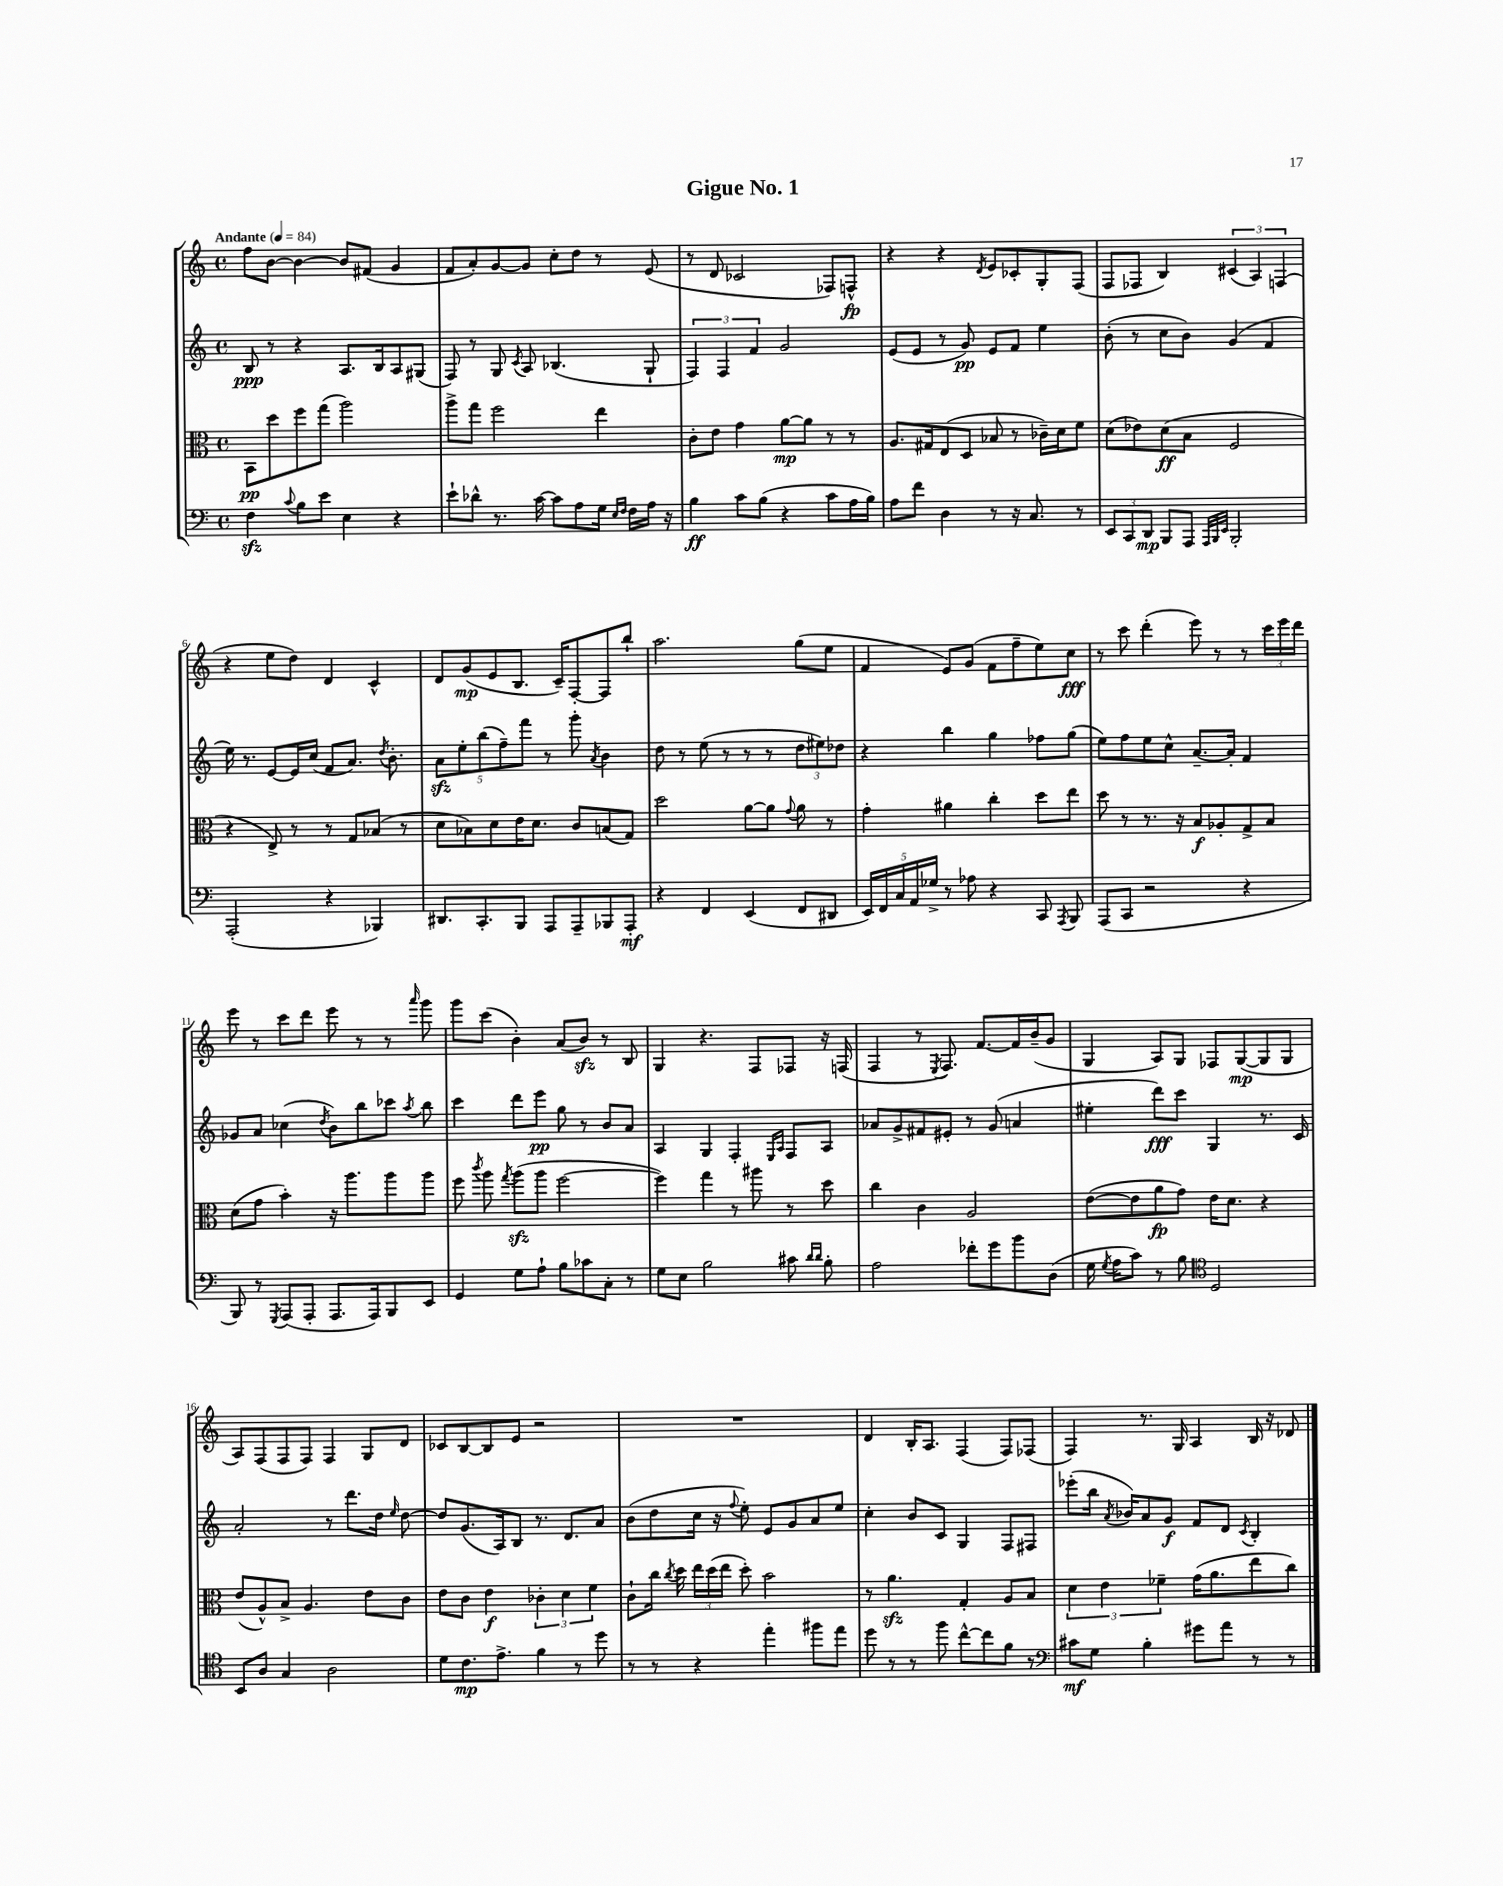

**kern	**dynam	**kern	**dynam	**kern	**dynam	**kern	**dynam
*part4	*part4	*part3	*part3	*part2	*part2	*part1	*part1
*staff4	*staff4	*staff3	*staff3	*staff2	*staff2	*staff1	*staff1
*clefF4	*	*clefC3	*	*clefG2	*	*clefG2	*
*k[]	*	*k[]	*	*k[]	*	*k[]	*
*M4/4	*	*M4/4	*	*M4/4	*	*M4/4	*
*met(c)	*	*met(c)	*	*met(c)	*	*met(c)	*
*MM84	*	*MM84	*	*MM84	*	*MM84	*
=1	=1	=1	=1	=1	=1	=1	=1
!	!	!	!	!	!	!LO:TX:a:B:t=Andante	!
4Fzz\	.	8BB\L	pp	8B/	ppp	8ff\L	.
.	.	8dd\	.	8r	.	[8b\J	.
8qqc/	.	.	.	.	.	.	.
8B\L	.	8ff\	.	4r	.	4b\_	.
8e\J	.	(8gg\J	.	.	.	.	.
4E\	.	2aa\)	.	8.A/L	.	8b/L]	.
.	.	.	.	.	.	(8f#X/J	.
.	.	.	.	16B/k	.	.	.
4r	.	.	.	8A/	.	4g/	.
.	.	.	.	(8G#X/J	.	.	.
=2	=2	=2	=2	=2	=2	=2	=2
8e`\L	.	8aa^\L	.	8F/)	.	8f/L	.
8d-X^^\J	.	8gg\J	.	8r	.	8a'/)	.
8.r	.	2ff\	.	8G/	.	[8g/	.
.	.	.	.	8qc/	.	.	.
.	.	.	.	8A/	.	8g/J]	.
[16c\	.	.	.	.	.	.	.
8c\L]	.	.	.	(4.B-X/	.	8cc'\L	.
8A\	.	.	.	.	.	8dd\J	.
16G\Jk	.	4ee\	.	.	.	8r	.
16qqE/LL	.	.	.	.	.	.	.
16qqF/JJ	.	.	.	.	.	.	.
16F\LL	.	.	.	.	.	.	.
16A\JJ	.	.	.	8G`/	.	(8e/	.
16r	.	.	.	.	.	.	.
=3	=3	=3	=3	=3	=3	=3	=3
4B\	ff	8c'\L	.	6F/)	.	8r	.
.	.	8e\J	.	.	.	8d/	.
.	.	.	.	6F/	.	.	.
8c\L	.	4g\	.	.	.	2c-X/	.
.	.	.	.	6f/	.	.	.
(8B\J	.	.	.	.	.	.	.
4r	.	[8a\L	mp	2g/	.	.	.
.	.	8a\J]	.	.	.	.	.
8c\L	.	8r	.	.	.	8F-X/L)	.
16A\L	.	8r	.	.	.	8Fn^^/J	fp
16B\JJ)	.	.	.	.	.	.	.
=4	=4	=4	=4	=4	=4	=4	=4
8A\L	.	8.A/L	.	(8e/L	.	4r	.
8f\J	.	.	.	8e/J	.	.	.
.	.	16G#X/k	.	.	.	.	.
4D\	.	(8E/	.	8r	.	4r	.
.	.	8D/J	.	8g/)	pp	.	.
.	.	.	.	.	.	8qd/	.
8r	.	8B-X/	.	8e/L	.	8e/L	.
16r	.	8r	.	8f/J	.	8c-X'/	.
8.C/	.	.	.	.	.	.	.
.	.	16c-X~\LL)	.	4ee\	.	8G'/	.
.	.	16d\J	.	.	.	.	.
8r	.	8f\J	.	.	.	(8F/J	.
=5	=5	=5	=5	=5	=5	=5	=5
12EE/L	.	(8d\L	.	(8b'\	.	8F/L	.
12CC/	.	.	.	.	.	.	.
.	.	8e-X\)	.	8r	.	8F-X/J	.
12DD/J	mp	.	.	.	.	.	.
8BBB/L	.	(8d\	ff	8cc\L	.	4B/)	.
8AAA/J	.	8B\J	.	8b\J)	.	.	.
32qqAAA/LLL	.	.	.	.	.	.	.
32qqBBB/	.	.	.	.	.	.	.
32qqEE/JJJ	.	.	.	.	.	.	.
2BBB'/	.	2F/	.	(4g/	.	(6c#X/	.
.	.	.	.	.	.	6A/)	.
.	.	.	.	4f/	.	.	.
.	.	.	.	.	.	(6Fn/	.
!!LO:LB:g=z
=6	=6	=6	=6	=6	=6	=6	=6
(2AAA'/	.	4r	.	16ee\)	.	4r	.
.	.	.	.	8.r	.	.	.
.	.	8E^/)	.	[8e/L	.	8ee\L	.
.	.	8r	.	16e/L]	.	8dd\J)	.
.	.	.	.	(16cc/JJ	.	.	.
4r	.	8r	.	8f/L	.	4d/	.
.	.	8G/L	.	8.a/J)	.	.	.
4BBB-X/)	.	(8B-X/J	.	.	.	4c^^/	.
.	.	.	.	8qdd/	.	.	.
.	.	.	.	8.b'\	.	.	.
.	.	8r	.	.	.	.	.
=7	=7	=7	=7	=7	=7	=7	=7
8.DD#X/L	.	8d\L	.	10azz\L	.	8d/L	.
.	.	.	.	10ee'\	.	.	.
.	.	8B-X\)	.	.	.	(8g/	mp
8.CC'/	.	.	.	.	.	.	.
.	.	.	.	(10bb\	.	.	.
.	.	8d\	.	.	.	8e/	.
.	.	.	.	10ff~\)	.	.	.
8BBB/J	.	16e\K	.	.	.	8.B/J	.
.	.	.	.	10fff\J	.	.	.
.	.	8.d\J	.	.	.	.	.
8AAA/L	.	.	.	8r	.	.	.
.	.	.	.	.	.	16c~/KL)	.
8AAA~/	.	8c/L	.	8ggg'\	.	[8F'/	.
.	.	.	.	8qa/	.	.	.
8BBB-X/	.	(8Bn/	.	4b\	.	8F/]	.
8AAA'/J	mf	8G/J)	.	.	.	8bb`/J	.
=8	=8	=8	=8	=8	=8	=8	=8
4r	.	2dd\	.	8dd\	.	2.aa\	.
.	.	.	.	8r	.	.	.
4FF/	.	.	.	(8ee\	.	.	.
.	.	.	.	8r	.	.	.
(4EE/	.	[8a\L	.	8r	.	.	.
.	.	8a\J]	.	8r	.	.	.
.	.	8qqg/	.	.	.	.	.
8FF/L	.	8a\	.	12dd\L	.	(8gg\L	.
.	.	.	.	12ee#X\)	.	.	.
8DD#X/J	.	8r	.	.	.	8ee\J	.
.	.	.	.	12dd-X\J	.	.	.
=9	=9	=9	=9	=9	=9	=9	=9
20EE/LL)	.	4g'\	.	4r	.	4f/	.
20FF/	.	.	.	.	.	.	.
20C/	.	.	.	.	.	.	.
20AA/	.	.	.	.	.	.	.
20G-X^/JJ	.	.	.	.	.	.	.
8r	.	4a#X\	.	4bb\	.	8e/L)	.
8A-X\	.	.	.	.	.	(8g/J	.
4r	.	4cc'\	.	4gg\	.	8f\L	.
.	.	.	.	.	.	8ff~\	.
8CC/	.	8dd\L	.	8ff-X\L	.	8ee\)	.
8qAAA/	.	.	.	.	.	.	.
8BBB/	.	8ee\J	.	(8gg\J	.	8cc\J	fff
=10	=10	=10	=10	=10	=10	=10	=10
(8AAA/L	.	8dd\	.	8ee\L)	.	8r	.
8CC/J	.	8r	.	8ff\	.	8ccc\	.
2r	.	8.r	.	8ee\	.	(4ddd'\	.
.	.	.	.	8cc^^\J	.	.	.
.	.	16r	.	.	.	.	.
.	.	8B/L	f	[8.a~/L	.	8eee\)	.
.	.	8A-X'/	.	.	.	8r	.
.	.	.	.	16a'/Jk]	.	.	.
4r	.	8G^/	.	4f/	.	8r	.
.	.	8B/J	.	.	.	24ccc\LL	.
.	.	.	.	.	.	24eee\	.
.	.	.	.	.	.	24ddd\JJ	.
!!LO:LB:g=z
=11	=11	=11	=11	=11	=11	=11	=11
8BBB/)	.	(8d\L	.	8g-X/L	.	8eee\	.
8r	.	8g\J	.	8a/J	.	8r	.
8qGGG/	.	.	.	.	.	.	.
(8AAA/L	.	4b'\)	.	(4cc-X\	.	8ccc\L	.
8AAA'/J	.	.	.	.	.	8ddd\J	.
.	.	.	.	8qdd/	.	.	.
8.AAA/L	.	16r	.	8b\L)	.	8eee\	.
.	.	8.aa\L	.	.	.	.	.
.	.	.	.	8bb\	.	8r	.
16AAA/k)	.	.	.	.	.	.	.
8BBB/	.	8aa\	.	8ccc-X\J	.	8r	.
.	.	.	.	8qaa/	.	16qqaaa/	.
8EE/J	.	8aa\J	.	8bb\	.	8ggg\	.
=12	=12	=12	=12	=12	=12	=12	=12
4GG/	.	8ff\	.	4ccc\	.	8ggg\L	.
.	.	8qccc/	.	.	.	.	.
.	.	8aa\	.	.	.	(8ccc\J	.
.	.	8qgg/	.	.	.	.	.
8G\L	.	(8aazz\L	.	8ddd\L	.	4b'\)	.
8A`\J	.	8aa\J	.	8eee\J	pp	.	.
8B\L	.	[2ff\	.	8gg\	.	(8a/L	.
8c-X\	.	.	.	8r	.	8bzz/J)	.
8C'\J	.	.	.	8b/L	.	8r	.
8r	.	.	.	8a/J	.	8B/	.
=13	=13	=13	=13	=13	=13	=13	=13
8G\L	.	4ff\])	.	4A/	.	4G/	.
8E\J	.	.	.	.	.	.	.
2B\	.	4gg\	.	4G/	.	4.r	.
.	.	8r	.	4F'/	.	.	.
.	.	8aa#X\	.	.	.	8F/L	.
.	.	.	.	16qqE/LL	.	.	.
.	.	.	.	16qqA/JJ	.	.	.
8c#X\	.	8r	.	8F/L	.	8F-X/J	.
16qqd/LL	.	.	.	.	.	.	.
16qqd/JJ	.	.	.	.	.	.	.
8B'\	.	8dd\	.	8A/J	.	16r	.
.	.	.	.	.	.	(16Fn/	.
=14	=14	=14	=14	=14	=14	=14	=14
2A\	.	4cc\	.	8a-X/L	.	4F/	.
.	.	.	.	8g^/	.	.	.
.	.	4c\	.	8f#X/	.	8r	.
.	.	.	.	.	.	8qE/	.
.	.	.	.	8e#X'/J	.	8.F/)	.
8f-X'\L	.	2A/	.	8r	.	.	.
.	.	.	.	.	.	[8.f/L	.
8g\	.	.	.	(8g/	.	.	.
8b\	.	.	.	4an/	.	16f/L]	.
.	.	.	.	.	.	(16b~/J	.
(8D\J	.	.	.	.	.	8g/J	.
=15	=15	=15	=15	=15	=15	=15	=15
16G\	.	([8e\L	.	4ee#X'\	.	4G/	.
8qG/	.	.	.	.	.	.	.
16A\KL	.	.	.	.	.	.	.
8c\J)	.	8e\]	.	.	.	.	.
8r	.	8a\	fp	8ddd\L)	fff	8A/L)	.
8B\	.	8g\J)	.	8ccc\J	.	8G/J	.
*clefC4	*	*	*	*	*	*	*
2D/	.	16e\KL	.	4G/	.	8F-X/L	.
.	.	8.d\J	.	.	.	.	.
.	.	.	.	.	.	([8G/	mp
.	.	4r	.	8.r	.	8G/]	.
.	.	.	.	.	.	8G/J	.
.	.	.	.	16c/	.	.	.
!!LO:LB:g=z
=16	=16	=16	=16	=16	=16	=16	=16
8BB/L	.	(8e/L	.	2a'/	.	8A/L)	.
8A/J	.	8A^^/)	.	.	.	(8F/	.
4G/	.	8B^/J	.	.	.	8F/	.
.	.	4.A/	.	.	.	8F/J)	.
2A\	.	.	.	8r	.	4F/	.
.	.	.	.	8.ddd\L	.	.	.
.	.	8e\L	.	.	.	8G/L	.
.	.	.	.	16dd\Jk	.	.	.
.	.	.	.	16qqee/	.	.	.
.	.	8c\J	.	[8dd\	.	8d/J	.
=17	=17	=17	=17	=17	=17	=17	=17
8d\L	.	8e\L	.	8dd/L]	.	8c-X/L	.
8.c\	mp	8c\J	.	(8.g/	.	[8B/	.
.	.	4e\	f	.	.	8B/]	.
8.e^\J	.	.	.	16A/k)	.	.	.
.	.	.	.	8B/J	.	8e/J	.
4f\	.	6c-X'\	.	8.r	.	2r	.
.	.	6d\	.	.	.	.	.
.	.	.	.	8.d/L	.	.	.
8r	.	.	.	.	.	.	.
.	.	6f\	.	.	.	.	.
8dd\	.	.	.	8a/J	.	.	.
=18	=18	=18	=18	=18	=18	=18	=18
8r	.	8c`\L	.	(8b\L	.	1r	.
8r	.	16cc\Jk	.	8dd\	.	.	.
.	.	8qcc/	.	.	.	.	.
.	.	16dd\	.	.	.	.	.
4r	.	24ee\LL	.	16cc\Jk	.	.	.
.	.	(24dd\	.	.	.	.	.
.	.	.	.	16r	.	.	.
.	.	24ee\JJ	.	.	.	.	.
.	.	.	.	8qqff/	.	.	.
.	.	8dd'\)	.	8ee'\)	.	.	.
4ee'\	.	2b\	.	8e/L	.	.	.
.	.	.	.	8g/	.	.	.
8ff#X\L	.	.	.	8a/	.	.	.
8ee\J	.	.	.	8ee/J	.	.	.
=19	=19	=19	=19	=19	=19	=19	=19
8dd\	.	8r	.	4cc'\	.	4d/	.
8r	.	4.azz\	.	.	.	.	.
8r	.	.	.	8b/L	.	16B'/KL	.
.	.	.	.	.	.	8.A/J	.
8ff\	.	.	.	8c/J	.	.	.
[8cc^^\L	.	4G'/	.	4G/	.	(4F/	.
8cc\]	.	.	.	.	.	.	.
8f\J	.	8A/L	.	8F/L	.	8F/L)	.
8r	.	8B/J	.	8F#X/J	.	(8F-X/J	.
=20	=20	=20	=20	=20	=20	=20	=20
*clefF4	*	*	*	*	*	*	*
8c#X\L	mf	6d\	.	(8eee-X'\L	.	4F/)	.
8G\J	.	.	.	16bb\Jk	.	.	.
.	.	6e\	.	.	.	.	.
.	.	.	.	8qa/	.	.	.
.	.	.	.	16b-X/KL)	.	.	.
4B'\	.	.	.	8a/	.	8.r	.
.	.	6f-X~\	.	.	.	.	.
.	.	.	.	8g/J	f	.	.
.	.	.	.	.	.	16G/	.
8g#X\L	.	(16g\KL	.	8f/L	.	4A/	.
.	.	8.a\	.	.	.	.	.
8a\J	.	.	.	8d/J	.	.	.
.	.	.	.	8qc/	.	.	.
8r	.	8ee\	.	4B'/	.	16B/	.
.	.	.	.	.	.	16r	.
8r	.	8cc\J)	.	.	.	8d-X/	.
==	==	==	==	==	==	==	==
*-	*-	*-	*-	*-	*-	*-	*-
